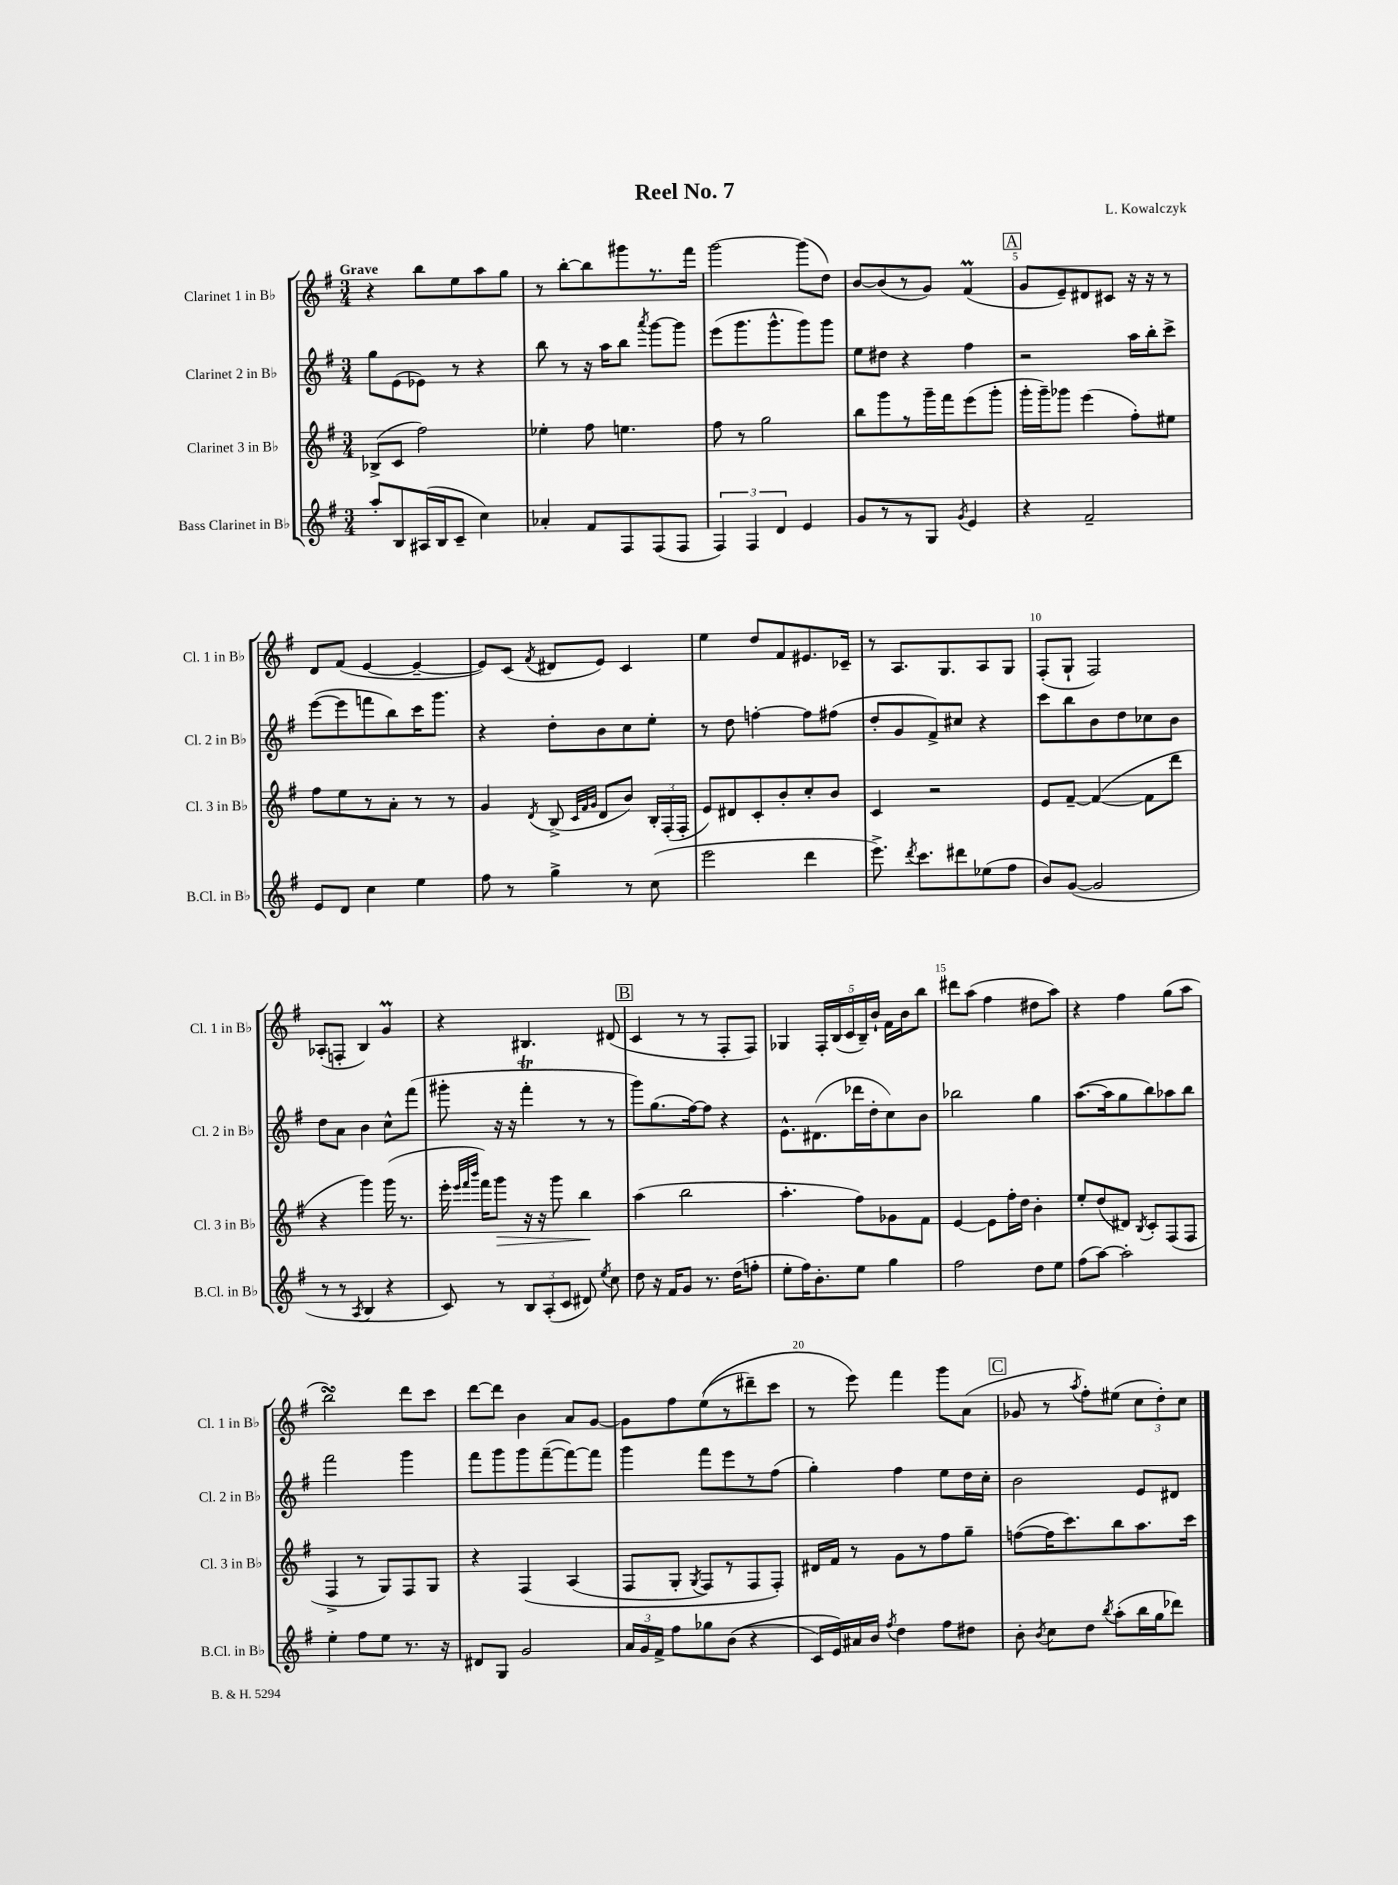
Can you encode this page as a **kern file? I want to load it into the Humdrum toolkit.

**kern	**kern	**kern	**kern
*staff4	*staff3	*staff2	*staff1
*clefG2	*clefG2	*clefG2	*clefG2
*k[f#]	*k[f#]	*k[f#]	*k[f#]
*M3/4	*M3/4	*M3/4	*M3/4
8aa'	(8B-^	8gg	4r
8B	8c	(8e	.
(16A#	2ff#)	8e-)	8bb
16B	.	.	.
8c~	.	8r	8ee
4cc)	.	4r	8aa
.	.	.	8gg
=	=	=	=
4a-'	4ee-'	8bb	8r
.	.	8r	[8bb'
8f#	8ff#	16r	8bb]
.	.	16aa	.
8F#	4.ee	8bb	8ggg#
.	.	8qaaa	.
(8F#	.	[8ggg	8.r
8F#	.	8ggg]	.
.	.	.	16fff#
=	=	=	=
6F#)	8ff#	(8eee	[2ggg
.	8r	8.ggg	.
6F#	.	.	.
.	2gg	.	.
.	.	8.ggg^^	.
6d	.	.	.
4e	.	8ggg)	(8ggg]
.	.	8ggg	8dd)
=	=	=	=
8g	8bb	8ee	[8b
8r	8ggg	8dd#	(8b]
8r	8r	4r	8r
8G	16ggg~	.	8g)
.	16fff#	.	.
8qg	.	.	.
4e	(8eee	4ff#	(4f#
.	8ggg'	.	.
=	=	=	=
4r	16ggg'	2r	8g
.	16ggg~)	.	.
.	8ggg-	.	8e~)
2f#~	(4eee	.	8d#
.	.	.	8c#
.	8ff#')	16aa	16r
.	.	16bb'	16r
.	8ee#	8ccc^	8r
=	=	=	=
8e	8ff#	([8eee	8d
8d	8ee	8eee]	(8f#
4cc	8r	8fff	[4e
.	8a'	8bb)	.
4ee	8r	16ccc	4e~_
.	.	8.ggg	.
.	8r	.	.
=	=	=	=
8ff#	4g	4r	8e])
8r	.	.	(8c
.	8qd	.	8qf#
4gg^	(8B^	8dd'	8d#
.	32qqc	.	.
.	32qqf#	.	.
.	32qqg	.	.
.	8d	8b	8e)
8r	8b)	8cc	4c
(8cc	24B'	8ee'	.
.	(24F#'	.	.
.	24F#'	.	.
=	=	=	=
2eee	8e)	8r	4ee
.	8d#	8dd	.
.	8c'	[4ff'	8dd
.	8b'	.	8f#
4ddd	8cc'	8ff]	8.e#
.	8b	(8ff#	.
.	.	.	16c-~
=	=	=	=
8.eee^)	4c	8dd'	8r
.	.	8g	8.A
8qddd	.	.	.
8.ccc	.	.	.
.	2r	8f#^)	.
.	.	.	8.G
8ddd#	.	8cc#	.
(8ee-	.	4r	8A
8ff#	.	.	8G
=	=	=	=
8b)	8e	8ccc	(8F#'
([8g	[8f#~	8bb	8G`
2g]	(4f#_	8b	2F#)
.	.	8dd	.
.	8f#]	8cc-	.
.	8ddd	8b	.
=	=	=	=
8r	4r	8dd	(8A-'
8r	.	8a	8F'
8qA	.	.	.
4B	4ggg)	4b	4B)
4r	(16ggg	8cc^^	4g
.	8.r	.	.
.	.	(8fff#	.
=	=	=	=
8c)	16eee'	8ggg#'	4r
.	32qqeee	.	.
.	32qqfff#	.	.
.	32qqbbb	.	.
.	16fff#)	.	.
8r	8ggg	16r	.
.	.	16r	.
12B	16r	4fff#'	4.B#
.	16r	.	.
(12A'	.	.	.
.	8ggg	.	.
12c	.	.	.
8d#)	4bb	8r	.
8qee	.	.	.
8cc	.	8r	(8d#
=	=	=	=
8dd	(4aa	8ggg)	4c
16r	.	(8.gg	.
16f#	.	.	.
8g	2bb	.	8r
.	.	[16ff#)	.
8.r	.	8ff#]	8r
.	.	4r	8F#'
(16dd	.	.	.
8ff'	.	.	8F#)
=	=	=	=
8ee'	4.aa'	8.e^^	4G-
16ff#)	.	.	.
8.b'	.	(8.d#	.
.	.	.	20F#'
.	.	.	(20B
.	.	.	20c
8ee	8ff#)	16ddd-	.
.	.	.	20B~)
.	.	16dd'	.
.	.	.	20b`
4gg	8g-	8cc)	16f#
.	.	.	16b
.	8f#	8b	8bb
=	=	=	=
2ff#	[4e	2bb-	8ddd#
.	.	.	(8aa
.	8e]	.	4ff#
.	16ff#'	.	.
.	16dd	.	.
8dd	4b'	4gg	8dd#
8ee	.	.	8aa)
=	=	=	=
(8ff#	8ee'	([8.aa	4r
[8aa)	(8dd	.	.
.	.	16aa]	.
2aa']	8d#)	8gg	4ff#
.	8qB	.	.
.	8c'	8bb)	.
.	(8F#	8aa-	(8gg
.	8F#	8bb	8aa
=	=	=	=
4ee'	4F#^	2fff#	2bb)
8ff#	8r	.	.
8ee	8G)	.	.
8.r	8F#	4ggg	8ddd
.	8G	.	8ccc
16r	.	.	.
=	=	=	=
8d#	4r	8fff#	[8ddd
8G	.	8ggg	8ddd]
2g	&(4F#	8ggg	4b
.	.	([8fff#~	.
.	(4A	8fff#_)	8a
.	.	8fff#]	[8g
=	=	=	=
24a	8F#	4ggg	8g]
24g	.	.	.
24f#^	.	.	.
8ff#	8G'	.	8ff#
.	8qG	.	.
8gg-	8F#)	8fff#	&((8ee
&((8b	8r	8eee	8r
4r	8F#	8r	8ddd#~)
.	8F#'&)	(8ff#	8ccc
=	=	=	=
16c)	16d#	4gg')	8r
16e&)	16f#	.	.
16a#	8r	.	8eee&)
16b	.	.	.
8qff#	.	.	.
4dd	8g	4ff#	4fff#
.	8r	.	.
8ff#	8ff#	8ee	8ggg
8dd#	8gg~	16dd	(8a
.	.	16cc'	.
=	=	=	=
8b'	([8ff	2b	8g-
8qb	.	.	.
8cc	16ff]	.	8r
.	8.ccc)	.	.
.	.	.	8qaa
8dd	.	.	8ff#')
8qbb	.	.	.
(8aa'	8bb	.	(8ee#
16bb	8.aa	8e	12cc
16gg	.	.	.
.	.	.	12dd')
8ddd-)	.	8d#	.
.	.	.	12cc
.	16ccc	.	.
==	==	==	==
*-	*-	*-	*-
